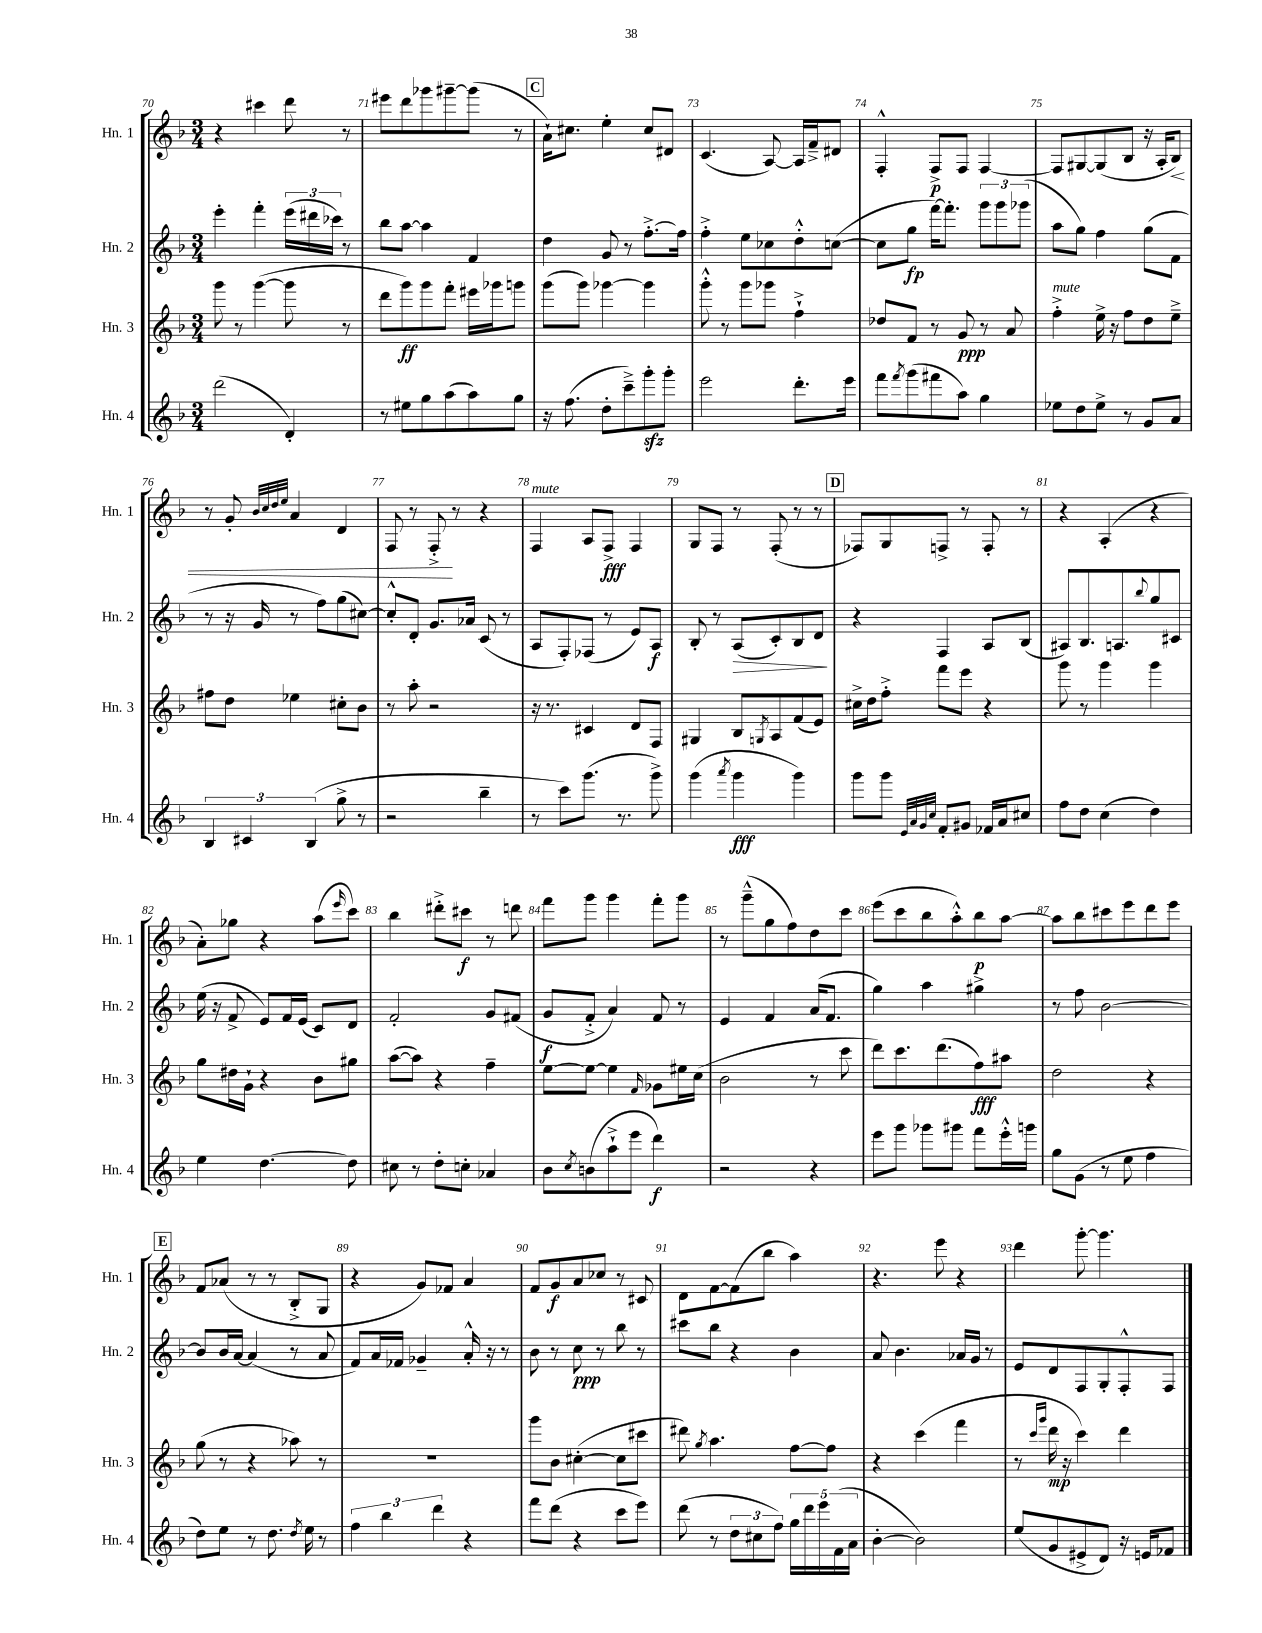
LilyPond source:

<<
\new StaffGroup <<
\new Staff = "s0" \with { instrumentName = "Hn. 1" shortInstrumentName = "Hn. 1" } {
    \clef treble \key f \major \numericTimeSignature \time 3/4
    r4 cis'''4 d'''8 r8 |
    eis'''8 d'''8 ges'''8 gis'''8~-- gis'''8( r8 |
    \mark \markup { \box "C" } a'16-!) cis''8. e''4-. cis''8 dis'8 |
    c'4.( a8~) a16 f'16---> dis'8 |
    f4-.-^ f8->\p f8 f4~ |
    f8 gis8~ gis8( bes8 r16 a16-. bes8\<) |
    r8 g'8-. \grace { bes'32 c''32 d''32 e''32 } a'4 d'4 |
    f8 r8 f8-.->\! r8 r4 |
    f4^\markup { \italic "mute" } a8 f8->\fff f4 |
    g8 f8 r8 f8-.( r8 r8 |
    \mark \markup { \box "D" } fes8) g8 f8-> r8 f8-. r8 |
    r4 a4-.( r4 |
    a'8-.) ges''8 r4 a''8( \grace { e'''16 } c'''8) |
    bes''4 dis'''8-.-> cis'''8\f r8 d'''8 |
    f'''8 g'''8 g'''4 f'''8-. g'''8 |
    r8 g'''8---^( g''8 f''8) d''8 c'''8 |
    e'''8( c'''8 bes''8 a''8-.-^) bes''8\p a''8~ |
    a''8 bes''8 cis'''8 e'''8 d'''8 e'''8 |
    \mark \markup { \box "E" } f'8 aes'8( r8 r8 bes8-.-> g8 |
    r4 g'8) fes'8 a'4 |
    f'8 g'8\f a'8 ces''8 r8 cis'8 |
    d'8 f'8~ f'8( bes''8 a''4) |
    r4. e'''8 r4 |
    d'''4 g'''8~-. g'''4. \bar "|." |
}
\new Staff = "s1" \with { instrumentName = "Hn. 2" shortInstrumentName = "Hn. 2" } {
    \clef treble \key f \major \numericTimeSignature \time 3/4
    e'''4-. f'''4-. \tuplet 3/2 { e'''16( dis'''16 ces'''16) } r8 |
    bes''8 a''8~ a''4 f'4 |
    \mark \markup { \box "C" } d''4 g'8 r8 f''8.~-.-> f''16 |
    f''4-.-> e''8 ces''8 d''8-.-^ c''8~( |
    c''8 g''8\fp f'''16~) f'''8.-. \tuplet 3/2 { g'''8 g'''8 ges'''8( } |
    a''8 g''8) f''4 g''8( f'8 |
    r8 r16 g'16 r8 f''8) g''8( cis''8~) |
    cis''8-.-^ d'8-. g'8. aes'16 c'8( r8 |
    a8 f8-.) fes8( r8 e'8) a8\f |
    bes8-. r8 a8\>( c'8-.) bes8 d'8\! |
    \mark \markup { \box "D" } r4 f4 a8 bes8( |
    ais8) bes8. a8. \appoggiatura { bes''8 } g''8 cis'8 |
    e''16( r16 f'8-> e'8) f'16 e'16( c'8) d'8 |
    f'2-. g'8 fis'8( |
    g'8\f f'8-.-> a'4) f'8 r8 |
    e'4 f'4 a'16( f'8. |
    g''4) a''4 gis''4-> |
    r8 f''8 bes'2~ |
    \mark \markup { \box "E" } bes'8 bes'16 a'16~ a'4( r8 a'8 |
    f'8) a'16 fes'16 ges'4-- a'16-.-^ r16 r8 |
    bes'8 r8 c''8\ppp r8 bes''8 r8 |
    cis'''8 bes''8 r4 bes'4 |
    a'8 bes'4. aes'16 g'16 r8 |
    e'8 d'8 f8 g8-. f8-.-^ f8 \bar "|." |
}
\new Staff = "s2" \with { instrumentName = "Hn. 3" shortInstrumentName = "Hn. 3" } {
    \clef treble \key f \major \numericTimeSignature \time 3/4
    g'''8 r8 g'''4~( g'''8 r8 |
    d'''8 g'''8\ff) g'''8 f'''8-. eis'''16 ges'''16 g'''8 |
    \mark \markup { \box "C" } g'''8( g'''8) ges'''4~ ges'''4 |
    g'''8-.-^ r8 g'''8 ges'''8 f''4-!-> |
    des''8 f'8 r8 g'8\ppp r8 a'8 |
    f''4-.->^\markup { \italic "mute" } e''16-> r16 f''8 d''8 e''8---> |
    fis''8 d''8 ees''4 cis''8-. bes'8 |
    r8 a''8-. r2 |
    r16 r8. cis'4 d'8 f8 |
    gis4 bes8 \acciaccatura { g8 } a8 f'8( e'8) |
    \mark \markup { \box "D" } cis''16-> d''16 f''8-.-> f'''8 e'''8 r4 |
    g'''8 r8 g'''4 g'''4 |
    g''8 dis''16 g'16-! r4 bes'8 gis''8 |
    a''8~( a''8) r4 f''4-- |
    e''8~ e''8~ e''4 \grace { f'16 } ges'8 eis''16 c''16( |
    bes'2 r8 c'''8 |
    d'''8) c'''8. d'''8.( f''8\fff) ais''8 |
    d''2 r4 |
    \mark \markup { \box "E" } g''8( r8 r4 aes''8) r8 |
    R2. |
    g'''8 bes'8 cis''4~-.( cis''8 cis'''8 |
    dis'''8) \acciaccatura { g''8 } a''4. f''8~ f''8 |
    r4 c'''4( f'''4 |
    r8 \grace { c'''16 g'''16 } d'''16\mp r16 c'''4) d'''4 \bar "|." |
}
\new Staff = "s3" \with { instrumentName = "Hn. 4" shortInstrumentName = "Hn. 4" } {
    \clef treble \key f \major \numericTimeSignature \time 3/4
    d'''2( d'4-.) |
    r8 eis''8 g''8 a''8( a''8) g''8 |
    \mark \markup { \box "C" } r16 f''8.( d''8-. c'''8--->) g'''8-.\sfz g'''8-. |
    e'''2 d'''8.-. e'''16 |
    f'''8 \acciaccatura { f'''8 } g'''8( fis'''8 a''8) g''4 |
    ees''8 d''8 ees''8-> r8 g'8 a'8 |
    \tuplet 3/2 { bes4 cis'4 bes4( } g''8-> r8 |
    r2 bes''4-- |
    r8 c'''8) g'''8.( r8. g'''8->) |
    g'''4( \acciaccatura { a'''8 } g'''4\fff g'''4) |
    \mark \markup { \box "D" } g'''8 g'''8 \grace { e'32 a'32 g'32 c''32 } f'8-. gis'8 fes'16 a'16 cis''8 |
    f''8 d''8 c''4( d''4) |
    e''4 d''4.~ d''8 |
    cis''8 r8 d''8-. c''8-. aes'4 |
    bes'8 \acciaccatura { c''8 } b'8( a''8-!-> e'''8 d'''4\f) |
    r2 r4 |
    e'''8 g'''8 ges'''8 gis'''8 f'''8 e'''16-.-^ g'''16 |
    g''8 g'8( r8 e''8 f''4 |
    \mark \markup { \box "E" } d''8) e''8 r8 d''8. \acciaccatura { d''8 } e''16 r8 |
    \tuplet 3/2 { f''4 bes''4 d'''4 } r4 |
    f'''8 d'''8( r4 c'''8 e'''8) |
    d'''8( r8 \tuplet 3/2 { d''8 cis''8 f''8) } \tuplet 5/4 { g''16 d'''16 e'''16 f'16( a'16 } |
    bes'4~-. bes'2) |
    e''8( g'8 eis'8-> d'8) r16 e'16 fes'8 \bar "|." |
}
>>
>>
\layout { \context { \Score currentBarNumber = #70 \override BarNumber.break-visibility = ##(#f #t #t) barNumberVisibility = #all-bar-numbers-visible } }
